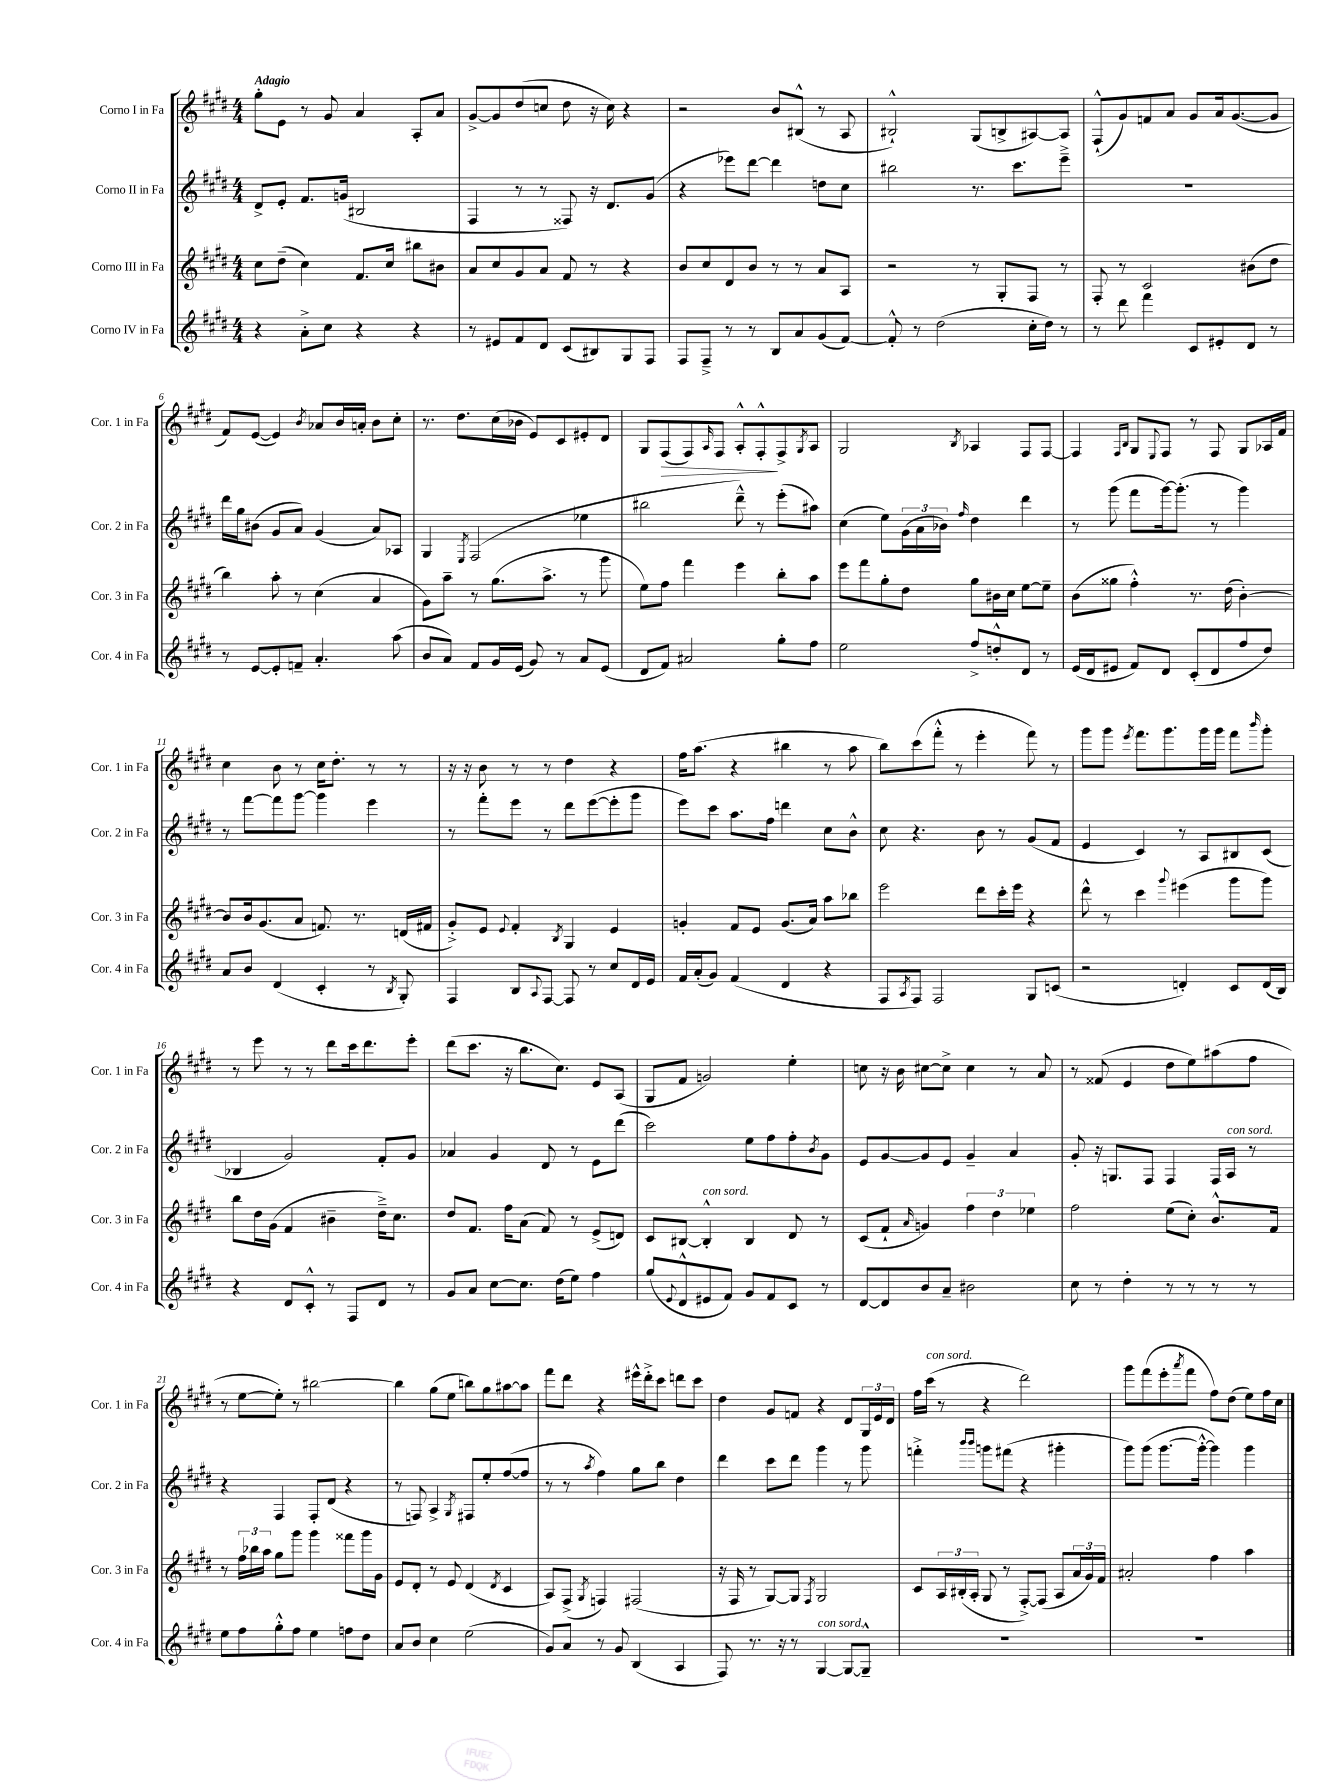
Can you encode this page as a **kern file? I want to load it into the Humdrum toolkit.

**kern	**kern	**kern	**kern	**dynam
*part4	*part3	*part2	*part1	*part1
*staff4	*staff3	*staff2	*staff1	*staff1
*I"Corno IV in Fa	*I"Corno III in Fa	*I"Corno II in Fa	*I"Corno I in Fa	*
*I'Cor. 4 in Fa	*I'Cor. 3 in Fa	*I'Cor. 2 in Fa	*I'Cor. 1 in Fa	*
*clefG2	*clefG2	*clefG2	*clefG2	*
*k[f#c#g#d#]	*k[f#c#g#d#]	*k[f#c#g#d#]	*k[f#c#g#d#]	*
*M4/4	*M4/4	*M4/4	*M4/4	*
=1	=1	=1	=1	=1
!	!	!	!LO:TX:a:B:t=Adagio	!
4r	8cc#\L	8d#^/L	8gg#'\L	.
.	(8dd#~\J	8e'/J	8e\J	.
8a'^\L	4cc#\)	8.f#/L	8r	.
8cc#\J	.	.	8g#/	.
.	.	(16gn/Jk	.	.
4r	8.f#/L	2B#X/	4a/	.
.	16cc#/Jk	.	.	.
4r	8bb#X\L	.	8A'/L	.
.	8b#X\J	.	8a/J	.
=2	=2	=2	=2	=2
8r	8a/L	4F#/	[8g#^/L	.
8e#X/L	8cc#/	.	8g#/]	.
8f#/	8g#/	8r	(8dd#/	.
8d#/J	8a/J	8r	8ccn/J	.
(8c#/L	8f#/	8F##X/)	8dd#\	.
8B#X/)	8r	16r	16r	.
.	.	8.d#/L	16cc\)	.
8G#/	4r	.	4r	.
8F#/J	.	(8g#/J	.	.
=3	=3	=3	=3	=3
8F#/L	8b/L	4r	2r	.
8F#~^/J	8cc#/	.	.	.
8r	8d#/	8eee-X\L)	.	.
8r	8b/J	[8ddd#\J	.	.
8B/L	8r	4ddd#\]	8b/L	.
8a/	8r	.	(8B#X^^/J	.
(8g#/	8a/L	8ddn\L	8r	.
[8f#/J)	8A/J	8cc#\J	8A/	.
=4	=4	=4	=4	=4
8f#'^^/]	2r	2bb#X\	2B#X`^^/)	.
8r	.	.	.	.
(2dd#\	.	.	.	.
.	8r	8.r	(8G#/L	.
.	8G#'/L	.	8Bn^/	.
.	.	8.ccc#\L	.	.
16cc#'\LL	8F#/J	.	[8A#X/)	.
16dd#\JJ)	.	.	.	.
8r	8r	8eee~^\J	8A#/J]	.
=5	=5	=5	=5	=5
8r	8F#'/	1r	(8F#`^^/L	.
8ddd#\	8r	.	8g#/)	.
4fff#\	2c#/	.	8fn/	.
.	.	.	8a/J	.
8c#/L	.	.	8g#/L	.
8e#X'/	.	.	16a/k	.
.	.	.	([8.g#/	.
8d#/J	(8b#X\L	.	.	.
8r	8dd#\J	.	8g#/J]	.
!!LO:LB:g=z
=6	=6	=6	=6	=6
8r	4bb\)	16ddd#\LL	8f#/L)	.
.	.	16gg#\J	.	.
[8e/L	.	(8b#X\J	([8e/J	.
8e'/]	8aa'\	8g#/L	4e/])	.
8fn~/J	8r	8a/J)	.	.
.	.	.	8qb/	.
4.a'/	(4cc#\	(4g#/	8a-X/L	.
.	.	.	16b/L	.
.	.	.	16an'/JJ	.
.	4a/	8a/L)	8b\L	.
(8aa\	.	8A-X/J	8cc#'\J	.
=7	=7	=7	=7	=7
8b/L	8g#\L)	4G#/	8.r	.
8a/J)	8aa~\J	.	.	.
.	.	.	8.dd#\L	.
.	.	8qE/	.	.
8f#/L	8r	(2F#/	.	.
16g#/L	(8.gg#\L	.	(16cc#\L	.
(16e/JJ	.	.	16b-X\JJ	.
8g#/)	.	.	8e/L)	.
.	8.aa^\J	.	.	.
8r	.	.	8c#/	.
8a/L	8r	4ee-X\	8e#X'/	.
(8e/J	8ggg#\	.	8d#/J	.
=8	=8	=8	=8	=8
8d#/L	8ee\L)	2bb#X\	8G#/L	.
!	!	!	!	!LO:HP:b
8f#/J)	8ff#\J	.	(8F#/	>
2a#X/	4fff#\	.	8F#/)	.
.	.	.	16qqA/	.
.	.	.	8F#/J	.
.	4eee\	8ddd#~^^\)	8A'^^/L	.
.	.	8r	8F#'^^/	.
8gg#'\L	8bb'\L	(8eee'\L	8F#^/	]
.	.	.	8qG#/	.
8ff#\J	8aa\J	8aa#X\J)	8A/J	.
=9	=9	=9	=9	=9
2ee\	8eee\L	(4cc#\	2G#/	.
.	8fff#\	.	.	.
.	8gg#'\	8ee\L)	.	.
.	8dd#\J	(24g#\L	.	.
.	.	24a\	.	.
.	.	24b-X\JJ)	.	.
.	.	16qqff#/	8qB/	.
8ff#^/L	8gg#\L	4dd#\	4A-X/	.
8ddn'^^/	16b#X\L	.	.	.
.	16cc#\JJ	.	.	.
8d#/J	[8ee\L	4ddd#\	8F#/L	.
8r	8ee~\J]	.	[8F#/J	.
=10	=10	=10	=10	=10
(16e/LL	(8b\L	8r	4F#/]	.
16d#/J	.	.	.	.
8e#X/J	8gg##X\J	(8ggg#\	.	.
.	.	.	16qqF#/LL	.
.	.	.	16qqB/JJ	.
8f#/L)	4ff#'^^\)	8fff#\L	8G#/L	.
.	.	.	8qqE/	.
8d#/J	.	[16ggg#\k)	8F#/J	.
.	.	(8.ggg#'\J]	.	.
(8c#'/L	8.r	.	8r	.
8d#/	.	8r	8F#/	.
.	(16dd#\	.	.	.
8ff#/	[4b'\)	4ggg#\)	8G#/L	.
8dd#/J)	.	.	16A-X/L	.
.	.	.	16f#/JJ	.
!!LO:LB:g=z
=11	=11	=11	=11	=11
8a/L	8b/L]	8r	4cc#\	.
8b/J	16b/k	[8fff#\L	.	.
.	(8.g#/	.	.	.
(4d#/	.	8fff#\]	8b\	.
.	8a/J	[8ggg#\J	8r	.
4c#'/	8.fn/)	4ggg#\]	16cc#\KL	.
.	.	.	8.dd#'\J	.
.	8.r	.	.	.
8r	.	4eee\	8r	.
8qB/	.	.	.	.
8G#'/)	(16dn/LL	.	8r	.
.	16f#X/JJ	.	.	.
=12	=12	=12	=12	=12
4F#/	8g#'^/L)	8r	16r	.
.	.	.	16r	.
.	8e/J	8fff#'\L	8b\	.
.	8qqe/	.	.	.
8B/L	4f#'/	8eee\J	8r	.
8qqA/	.	.	.	.
[8F#/J	.	8r	8r	.
.	8qB/	.	.	.
8F#/]	4G#/	8ddd#\L	4dd#\	.
8r	.	([8eee\	.	.
8cc#/L	4e/	8eee'\]	4r	.
16d#/L	.	8ggg#\J	.	.
16e/JJ	.	.	.	.
=13	=13	=13	=13	=13
16f#/LL	4gn'/	8eee\L)	16ff#\KL	.
(16a'/J	.	.	(8.aa\J	.
8g#/J)	.	8ccc#\J	.	.
(4f#/	8f#/L	8.aa\L	4r	.
.	8e/J	.	.	.
.	.	16ff#\Jk	.	.
4d#/	(8.g/L	4dddn\	4bb#X\	.
.	16a/Jk)	.	.	.
4r	8aa\L	8cc#\L	8r	.
.	8bb-X\J	8b^^\J	8aa\	.
=14	=14	=14	=14	=14
8F#/L	2eee\	8cc#\	8bb\L)	.
8qA/	.	.	.	.
8F#/J)	.	4.r	(8ccc#\	.
2F#/	.	.	8fff#'^^\J	.
.	.	.	8r	.
.	8ddd#\L	8b\	4eee'\	.
.	16ccc#'\L	8r	.	.
.	16eee\JJ	.	.	.
8G#/L	4r	(8g#/L	8fff#\)	.
(8cn/J	.	8f#/J	8r	.
=15	=15	=15	=15	=15
2r	8ddd#^^\	4e/	8ggg#\L	.
.	8r	.	8ggg#\J	.
.	.	.	8qeee/	.
.	4ccc#\	4c#/)	8.fff#\L	.
.	.	.	8.ggg#\	.
.	8qqggg#/	.	.	.
4dn'/)	(4eee#X\	8r	.	.
.	.	8A/L	16ggg#\L	.
.	.	.	16ggg#\JJ	.
8c#/L	8ggg#\L	8B#X/	8fff#\L	.
.	.	.	16qqbbb/	.
(16d/L	8ggg#\J)	(8c#/J	8ggg#'\J	.
16B/JJ)	.	.	.	.
!!LO:LB:g=z
=16	=16	=16	=16	=16
4r	8bb\L	4B-X/	8r	.
.	16dd#\L	.	8eee\	.
.	(16g#\JJ	.	.	.
8d#/L	4f#/	2g#/)	8r	.
8c#'^^/J	.	.	8r	.
8r	4b#X~\	.	8ddd#\L	.
8F#/L	.	.	16ccc#\k	.
.	.	.	8.ddd#\	.
8d#/J	16dd#~^\KL)	8f#'/L	.	.
.	8.cc#\J	.	.	.
8r	.	8g#/J	8eee'\J	.
=17	=17	=17	=17	=17
8g#/L	8dd#/L	4a-X/	(8ddd#\L	.
8a/J	8.f#/J	.	8.ccc#\J	.
[8cc#\L	.	4g#/	.	.
.	16ff#\KL	.	16r	.
8.cc#\J]	(8a\J	.	8.bb\L	.
.	8f#/)	8d#/	.	.
(16dd#\KL	.	.	8.cc#\J)	.
8ee\J)	8r	8r	.	.
4ff#\	(8e^/L	8e\L	8e/L	.
.	8dn/J)	(8ddd#\J	(8A/J	.
=18	=18	=18	=18	=18
(8gg#/L	8c#/L	2ccc#\)	8G#/L	.
8qqe/	.	.	.	.
8d#^^/	[8B#X/J	.	8f#/J	.
!	!LO:TX:a:i:t=con sord.	!	!	!
8e#X/	4B#'^^/]	.	2gn/)	.
8f#/J)	.	.	.	.
8g#/L	4B#/	8ee\L	.	.
8f#/	.	8ff#\	.	.
8c#/J	8d#/	8ff#'\	4ee'\	.
.	.	8qb/	.	.
8r	8r	8g#\J	.	.
=19	=19	=19	=19	=19
[8d#/L	(8c#/L	8e/L	8ccn\	.
8d#/]	8f#`/J	[8g#/	16r	.
.	.	.	16b\	.
.	16qqa/	.	.	.
8b/	4gn/)	8g#/]	[8cc#X\L	.
8a~/J	.	8e/J	8cc#^\J]	.
2b#X\	6ff#\	4g#~/	4cc#\	.
.	6dd#\	.	.	.
.	.	4a/	8r	.
.	6ee-X\	.	.	.
.	.	.	8a/	.
=20	=20	=20	=20	=20
8cc#\	2ff#\	8g#'/	8r	.
8r	.	16r	(8f##X/	.
.	.	8.Gn/L	.	.
4dd#'\	.	.	4e/	.
.	.	8F#/J	.	.
8r	(8ee\L	4F#/	8dd#\L	.
8r	8cc#'\J)	.	8ee\)	.
8r	8.b^^/L	16F#/LL	(8aa#X\	.
!	!	!LO:TX:a:i:t=con sord.	!	!
.	.	16A/JJ	.	.
8r	.	8r	8ff#\J	.
.	16f#/Jk	.	.	.
!!LO:LB:g=z
=21	=21	=21	=21	=21
8ee\L	8r	4r	8r	.
8ff#\	24ff#\LL	.	[8ee\L	.
.	24bb-X\	.	.	.
.	24aa\JJ	.	.	.
8gg#'^^\	8gg#\L	4F#/	8ee'\J])	.
8ff#\J	8ggg#\J	.	8r	.
4ee\	4ggg#\	8F#'/L	[2bb#X\	.
.	.	(8d#/J	.	.
8ffn\L	8fff##X\L	4r	.	.
8dd#\J	16ggg#\L	.	.	.
.	16g#\JJ	.	.	.
=22	=22	=22	=22	=22
8a/L	8e/L	8r	4bb#\]	.
8b/J	8d#'/J	8Fn/)	.	.
4cc#\	8r	4A^/	(8gg#\L	.
.	8e/	.	8ee\J	.
.	.	8qG#/	.	.
(2ee\	(4d#/	8F#X/L	8bbn\L)	.
.	.	8ee'/	8gg#\	.
.	8qd#/	.	.	.
.	4c#/	([8ff#/	[8aa#X\	.
.	.	8ff#/J]	8aa#\J]	.
=23	=23	=23	=23	=23
8g#/L)	8A/L)	8r	8fff#\L	.
8a/J	(8F#^/J	8r	8ddd#\J	.
.	8qG#/	8qaa/	.	.
8r	4Fn/)	4ff#\)	4r	.
8g#/	.	.	.	.
(4B/	(2F#X/	8gg#\L	16eee#X^^\LL	.
.	.	.	16ddd#'^\J	.
.	.	8bb\J	8ccc#\J	.
4A/	.	4dd#\	8dddn\L	.
.	.	.	8ccc#\J	.
=24	=24	=24	=24	=24
8F#/)	16r	4ddd#\	4dd#\	.
.	16F#/	.	.	.
8.r	8r	.	.	.
.	[8G#/L)	8ccc#\L	8g#/L	.
16r	.	.	.	.
8r	8G#/J]	8ddd#\J	8fn/J	.
.	8qF#/	.	.	.
!LO:TX:a:i:t=con sord.	!	!	!	!
[4G#/	2G#/	4ggg#\	4r	.
8G#/L_	.	8r	8d#/L	.
8G#~^^/J]	.	8ggg#\	24G#/L	.
.	.	.	24e/	.
.	.	.	24d#/JJ	.
=25	=25	=25	=25	=25
1r	8c#/L	4fffn'^\	16ff#\LL	.
!	!	!	!LO:TX:a:i:t=con sord.	!
.	.	.	(16ccc#\JJ	.
.	24A/L	.	8r	.
.	(24B#X'/	.	.	.
.	24A'/JJ	.	.	.
.	.	16qqbbb/LL	.	.
.	.	16qqbbb/JJ	.	.
.	8G#/	8gggn\L	4r	.
.	8r	(8fff#X\J	.	.
.	[8F#'^/L)	4r	2ddd#\)	.
.	(8F#/J]	.	.	.
.	8A/L	4ggg#X'\	.	.
.	24a/L	.	.	.
.	24g#/)	.	.	.
.	24f#/JJ	.	.	.
=26	=26	=26	=26	=26
1r	2a#X'/	8ggg#\L)	8ggg#\L	.
.	.	(8ggg#\J	(8fff#\	.
.	.	[8.ggg#\L	8eee'\	.
.	.	.	8qaaa/	.
.	.	.	8fff#\J	.
.	.	16ggg#'^^\Jk_	.	.
.	4ff#\	4ggg#\])	8ff#\L)	.
.	.	.	(8dd#\J	.
.	4aa\	4ggg#\	8ee\L)	.
.	.	.	16ff#\L	.
.	.	.	16cc#\JJ	.
==	==	==	==	==
*-	*-	*-	*-	*-
